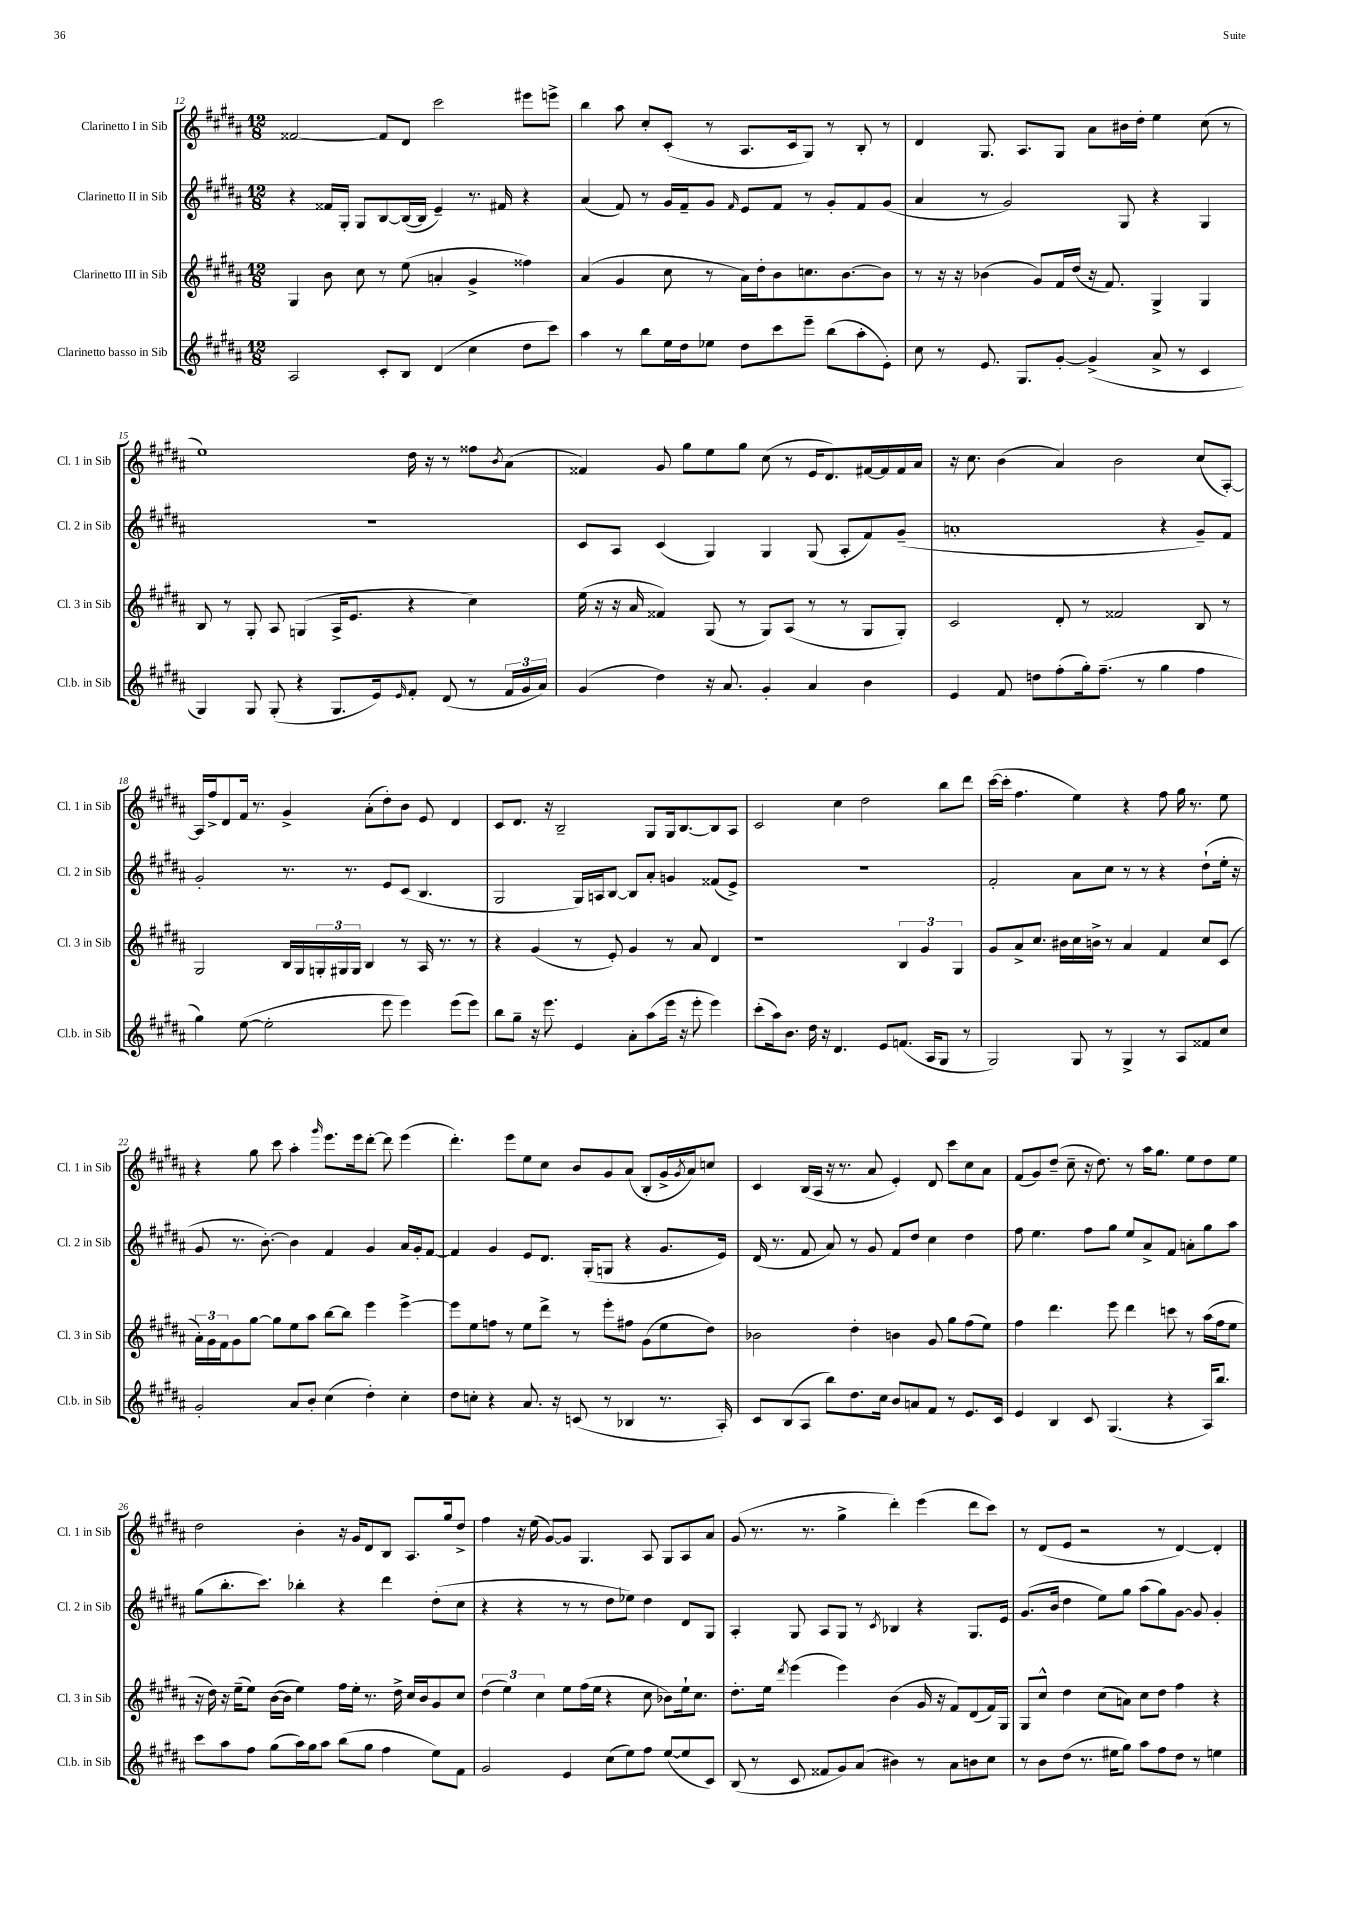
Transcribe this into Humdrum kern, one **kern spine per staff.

**kern	**kern	**kern	**kern
*staff4	*staff3	*staff2	*staff1
*clefG2	*clefG2	*clefG2	*clefG2
*k[f#c#g#d#a#]	*k[f#c#g#d#a#]	*k[f#c#g#d#a#]	*k[f#c#g#d#a#]
*M12/8	*M12/8	*M12/8	*M12/8
2A#	4G#	4r	[2f##
.	8b	16f##	.
.	.	16G#'	.
.	8cc#	8G#	.
8c#'	8r	[8B	8f##]
8B	(8ee	(16B_	8d#
.	.	16B]	.
(4d#	4a'	4e~)	2ccc#
4cc#	4g#^	8.r	.
.	.	16f#	.
8dd#	4ff##)	4r	8eee#
8ccc#)	.	.	8eee^
=	=	=	=
4aa#	(4a#	(4a#	4bb
8r	4g#	8f#)	8aa#
8bb	.	8r	8cc#'
16ee	8cc#	16g#	(8c#'
16dd#	.	16f#~	.
8ee-	8r	8g#	8r
.	.	16qqf#	.
8dd#	16a#)	8e	8.A#
.	16dd#'	.	.
8ccc#	8b	8f#	.
.	.	.	16c#
8eee~	8.cc	8r	8G#)
(8bb	.	8g#'	8r
.	[8.b	.	.
8aa#'	.	8f#	8B'
8e')	8b]	(8g#	8r
=	=	=	=
8cc#	8r	4a#	4d#
8r	16r	.	.
.	16r	.	.
8.e	(4b-	8r	8.G#
.	.	2g#)	.
8.G#	.	.	8.A#
.	8g#)	.	.
[8g#'	16f#	.	8G#
.	(16dd#	.	.
(4g#^]	16r	.	8a#
.	8.f#)	.	.
.	.	8G#	16b#
.	.	.	16dd#'
8a#^	4G#^	4r	4ee
8r	.	.	.
4c#	4G#	4G#	(8cc#
.	.	.	8r
=	=	=	=
4G#)	8B	1.r	1ee)
.	8r	.	.
8G#	8G#'	.	.
(8G#'	8A#	.	.
4r	(4G	.	.
8.G#	16A#^	.	.
.	8.e	.	.
16e)	.	.	.
16qqe	.	.	.
8f#'	4r	.	16dd#
.	.	.	16r
(8d#	.	.	8r
8r	4cc#)	.	8ff##
.	.	.	8qb
24f#	.	.	(8a#
24g#	.	.	.
24a#)	.	.	.
=	=	=	=
(4g#	(16ee	8c#	4f##)
.	16r	.	.
.	16r	8A#	.
.	16a#	.	.
4dd#)	4f##)	(4c#	8g#
.	.	.	8gg#
16r	(8G#	4G#)	8ee
8.a#	.	.	.
.	8r	.	8gg#
4g#'	8G#)	4G#	(8cc#
.	(8A#	.	8r
4a#	8r	(8G#	16e
.	.	.	8.d#)
.	8r	8A#'	.
4b	8G#	8f#)	[16f#
.	.	.	16f#]
.	8G#')	(8g#~	16f#
.	.	.	16a#
=	=	=	=
4e	2c#	1a'	16r
.	.	.	8.cc#
8f#	.	.	(4b
8dd	.	.	.
(8ff#'	8d#'	.	4a#)
16gg#')	8r	.	.
(8.ff#~	.	.	.
.	2f##	.	2b
8r	.	.	.
4gg#	.	4r	.
4ff#	8B	8g#~)	(8cc#
.	8r	8f#	[8A#')
=	=	=	=
4gg#)	2G#	2g#'	16A#]
.	.	.	16ff#^
.	.	.	8d#
([8ee	.	.	16f#
.	.	.	8.r
2ee']	.	.	.
.	16B	8.r	4g#^
.	16G#	.	.
.	24G'	.	.
.	24G#	.	.
.	.	8.r	.
.	24G#	.	.
.	4B	.	(8a#'
8eee	.	8e	8dd#')
4eee)	8r	(8c#	8b
.	16A#	4.B	8e
.	8.r	.	.
(8eee	.	.	4d#
8eee)	8r	.	.
=	=	=	=
8bb	4r	2G#	8c#
8gg#~	.	.	8.d#
16r	(4g#	.	.
8.eee	.	.	16r
.	.	.	2B~
4e	8r	16G#)	.
.	.	16A	.
.	8e')	[8B	.
8a#'	4g#	8B]	.
(8aa#	.	8a#'	8G#
16eee	8r	4g	16G#
16r	.	.	[8.B
8eee'	8a#	.	.
4eee)	4d#	(8f##	8B]
.	.	8e^)	8A#
=	=	=	=
(8ccc#'	1r	1.r	2c#
16aa#)	.	.	.
8.b	.	.	.
16dd#	.	.	.
16r	.	.	.
4.d#	.	.	4cc#
.	.	.	2dd#
8e	.	.	.
(8.f	6B	.	.
.	6g#	.	.
16A#	.	.	.
8G#	.	.	8bb
.	6G#	.	.
8r	.	.	8ddd#
=	=	=	=
2G#)	8g#	2f#'	([16ccc#
.	.	.	16ccc#']
.	8a#^	.	4.ff#
.	8.cc#	.	.
.	16b#	.	.
8G#	16cc#	8a#	4ee)
.	16b^	.	.
8r	8r	8cc#	.
4G#^	4a#	8r	4r
.	.	8r	.
8r	4f#	4r	8ff#
8A#	.	.	16gg#
.	.	.	8.r
8f##	8cc#	(8dd#`	.
8cc#	(8c#	16ee'	8ee
.	.	16r	.
=	=	=	=
2g#'	24a#')	8g#	4r
.	24g#	.	.
.	24f#	.	.
.	8g#	8.r	.
.	[8gg#	.	8gg#
.	.	[8.b')	.
.	8gg#]	.	8ccc#
8a#	8ee	4b]	4aa#'
8b'	8aa#	.	.
.	.	.	16qqggg#
(4cc#	[8bb	4f#	8.eee
.	8bb]	.	.
.	.	.	16eee
4dd#')	4eee	4g#	[8ddd#'
.	.	.	8ddd#]
4cc#'	[4eee^	16a#	(4eee
.	.	16g#'	.
.	.	[8f#	.
=	=	=	=
8dd#	8eee]	4f#]	4.ddd#')
8cc'	8ee	.	.
4r	8ff	4g#	.
.	8r	.	8eee
8.a#	8ee	8e	8ee
.	8ddd#^	8.d#	8cc#
16r	.	.	.
(8c	8r	.	8b
.	.	(16G#'	.
8r	8eee'	8G	8g#
4B-	8ff#	4r	(8a#
.	(8g#	.	8B'
8.r	8ee	8.g#	16g#^
.	.	.	8qg#
.	.	.	16a#)
.	8dd#)	.	8cc
16A#')	.	16e)	.
=	=	=	=
8c#	2b-	(16d#	4c#
.	.	8.r	.
(8B	.	.	.
8A#	.	8f#	(16B
.	.	.	16A#
8bb)	.	8a#)	16r
.	.	.	8.r
8.dd#	4dd#'	8r	.
.	.	8g#	8a#
16cc#	.	.	.
8b	4b	8f#	4e')
8a	.	8dd#	.
8f#	8g#	4cc#	8d#
8r	8gg#	.	8ccc#
8.e	(8ff#	4dd#	8cc#
.	8ee)	.	8a#
16c#	.	.	.
=	=	=	=
4e	4ff#	8ff#	(8f#
.	.	4.ee	8g#)
4B	4.ddd#	.	(8dd#~
.	.	.	8cc#~
8c#	.	8ff#	16r
.	.	.	8.dd#)
(4.G#	8eee	8gg#	.
.	4ddd#	8ee	8r
.	.	8a#^	16aa#
.	.	.	8.gg#
4r	8ccc	8f#	.
.	8r	8a'	8ee
16A#)	(16aa#	8gg#	8dd#
8.bb	16ff#	.	.
.	8ee	8aa#	8ee
=	=	=	=
8ccc#	16r	(8gg#	2dd#
.	16dd#)	.	.
8aa#	16r	8.bb'	.
.	(16ee~	.	.
8ff#	8ee)	.	.
.	.	8.ccc#)	.
(8gg#	([16b	.	.
.	16b]	.	.
16aa#)	4ee)	4bb-'	4b'
16gg#	.	.	.
8aa#	.	.	.
(8bb	16ff#	4r	16r
.	16ee'	.	16g#
8gg#	8.r	.	8d#
4ff#	.	4ddd#	8B
.	16dd#^	.	.
.	16cc#	.	8.A#
.	16b	.	.
8ee)	8g#	(8dd#'	.
.	.	.	16gg#
8f#	8cc#	8cc#	8dd#^
=	=	=	=
2g#	(6dd#	4r	4ff#
.	6ee)	.	.
.	.	4r	16r
.	.	.	(16ee
.	6cc#	.	.
.	.	.	[8g#)
4e	8ee	8r	8g#]
.	(16ff#	8r	4.G#
.	16ee	.	.
(8cc#	4r	8dd#	.
8ee)	.	8ee-)	.
8ff#	8cc#	4dd#	8A#
([8ee	8b-)	.	8G#
8ee]	16ee`	8d#	8A#
.	8.cc#	.	.
8c#)	.	8G#	8a#
=	=	=	=
(8B	8.dd#'	4A#'	(8g#
8r	.	.	8.r
.	16ee	.	.
.	8qddd#	.	.
8c#	(4eee	8G#	.
.	.	.	8.r
8f##	.	8A#	.
8g#)	4eee)	8G#	4gg#^
(8a#	.	8r	.
.	.	8qc#	.
4b#)	(4b	4B-	4ddd#')
8r	16g#	4r	(4eee
.	16r	.	.
8a#	8f#)	.	.
8b	(8d#	8.G#	8ddd#
8cc#	16f#)	.	8ccc#)
.	16G#	16e	.
=	=	=	=
8r	8G#	(8.g#	8r
8b	8cc#^^	.	(8d#
.	.	16b	.
(8dd#	4dd#	4dd#	8e
8.r	.	.	2r
.	(8cc#	8ee)	.
16ee#	.	.	.
8gg#)	8a)	8gg#	.
8aa#	8cc#	(8aa#	.
8ff#	8dd#	8gg#)	8r
8dd#	4ff#	[8g#	[4d#)
8r	.	8g#]	.
4ee	4r	4g#'	4d#']
==	==	==	==
*-	*-	*-	*-
